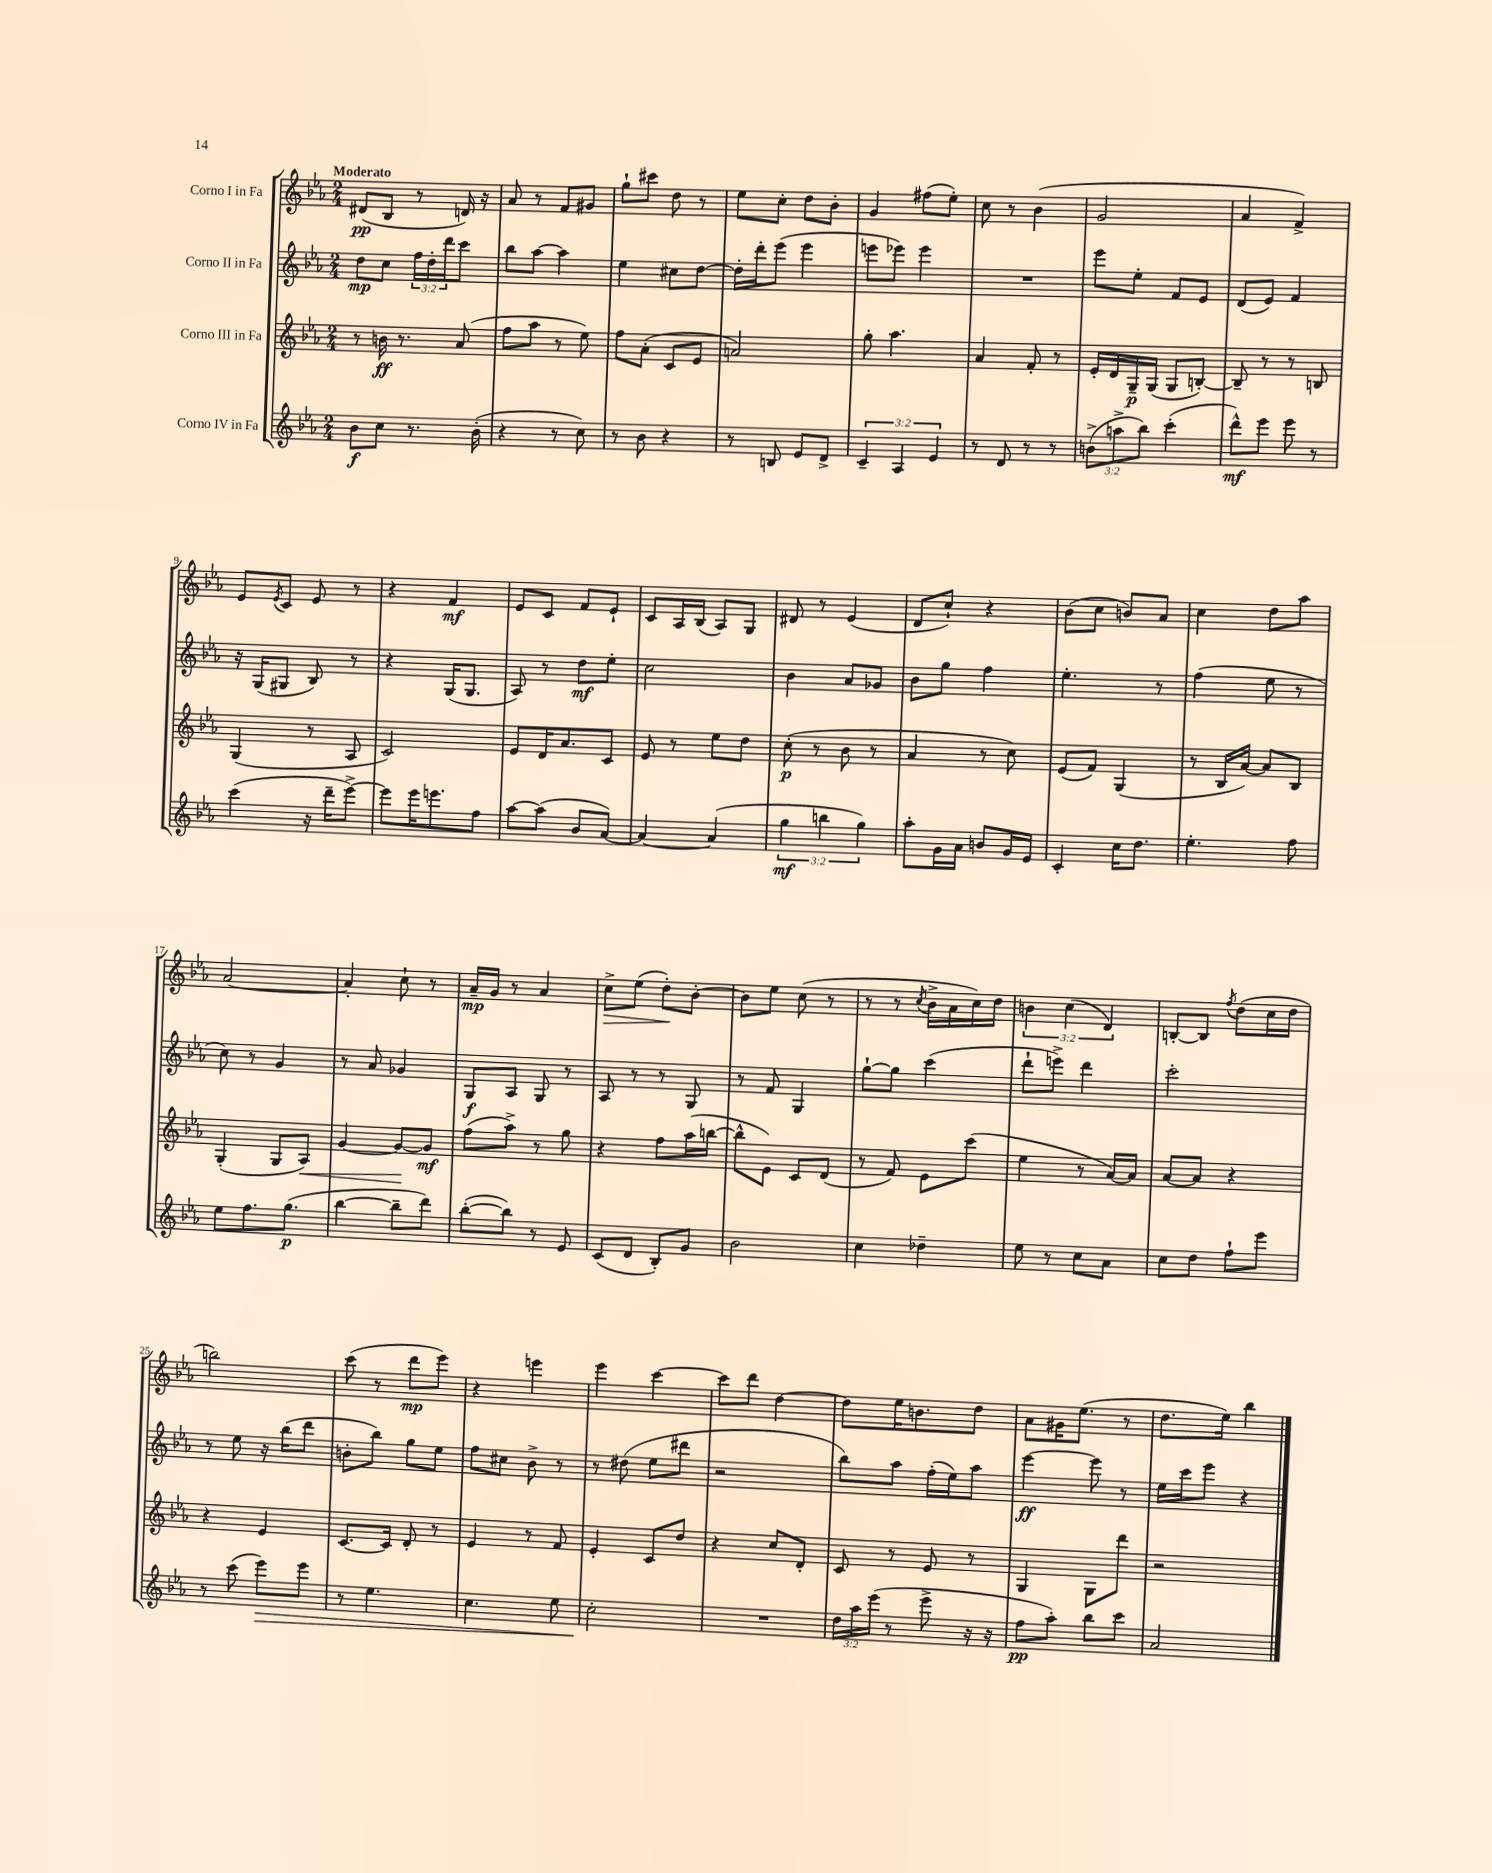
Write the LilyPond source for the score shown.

<<
\new StaffGroup <<
\new Staff = "s0" \with { instrumentName = "Corno I in Fa" } {
    \clef treble \key ees \major \numericTimeSignature \time 2/4 \override Staff.TupletNumber.text = #tuplet-number::calc-fraction-text \tempo "Moderato"
    dis'8\pp( bes8 r8 d'16) r16 |
    aes'8 r8 f'8 gis'8 |
    g''8-! cis'''8 d''8 r8 |
    ees''8 c''8-. d''8 bes'8-. |
    g'4 fis''8( ees''8-.) |
    c''8 r8 bes'4( |
    g'2 |
    aes'4 f'4->) |
    ees'8 \acciaccatura { ees'8 } c'8 ees'8 r8 |
    r4 f'4\mf |
    ees'8 c'8 f'8 ees'8-! |
    c'8 aes16 bes16( aes8) g8 |
    dis'8 r8 ees'4( |
    d'8 c''8-!) r4 |
    bes'8( c''8 b'8) aes'8 |
    c''4 d''8 aes''8 |
    aes'2~ |
    aes'4-. c''8-! r8 |
    aes'16--\mp g'16 r8 aes'4 |
    c''8->\> ees''8( d''8-.\!) bes'8~-. |
    bes'8 ees''8 c''8( r8 |
    r8 r8 \acciaccatura { c''8 } bes'16-> aes'16 c''16) d''16 |
    \tuplet 3/2 { b'4 c''4( d'4) } |
    b8~-. b8 \acciaccatura { f''8 } d''8( c''16 d''16 |
    b''2) |
    c'''8( r8 d'''8\mp ees'''8) |
    r4 e'''4 |
    ees'''4 c'''4~ |
    c'''8 d'''8 d''4~ |
    d''8 ees''16 b'8. d''8 |
    aes'8 gis'16 ees''8.( r8 |
    d''8. ees''16) bes''4 \bar "|." |
}
\new Staff = "s1" \with { instrumentName = "Corno II in Fa" } {
    \clef treble \key ees \major \numericTimeSignature \time 2/4 \override Staff.TupletNumber.text = #tuplet-number::calc-fraction-text
    d''8\mp c''8 \tuplet 3/2 { f''16 d''16-. d'''16 } c'''8 |
    bes''8 aes''8~ aes''4 |
    ees''4 cis''8 d''8~ |
    d''16-. d'''16-. ees'''8( ees'''4 |
    e'''8 ees'''8) ees'''4 |
    R2 |
    ees'''8 ees''8-. f'8 ees'8 |
    d'8( ees'8) f'4 |
    r16 g16( gis8 bes8) r8 |
    r4 g16( g8. |
    aes8) r8 d''8\mf ees''8-. |
    c''2 |
    bes'4 aes'8 ges'8 |
    bes'8 g''8 f''4 |
    ees''4.-. r8 |
    f''4( ees''8 r8 |
    c''8) r8 g'4 |
    r8 aes'8 ges'4 |
    g8\f aes8 g8 r8 |
    aes8 r8 r8 g8 |
    r8 f'8 g4 |
    g''8~-! g''8 c'''4( |
    d'''8-! e'''8->) d'''4 |
    c'''2-. |
    r8 ees''8 r16 bes''16( d'''8 |
    b'8-. bes''8) g''8 ees''8 |
    f''8 cis''8 bes'8-> r8 |
    r8 dis''8( ees''8 dis'''8 |
    r2 |
    bes''8) aes''8 f''16-.( ees''16) aes''8 |
    ees'''4~\ff ees'''8 r8 |
    ees''16 c'''16 ees'''8 r4 \bar "|." |
}
\new Staff = "s2" \with { instrumentName = "Corno III in Fa" } {
    \clef treble \key ees \major \numericTimeSignature \time 2/4
    r8 b'16\ff r8. aes'8( |
    f''8 aes''8 r8 ees''8) |
    f''8 aes'8-.( c'8 ees'8 |
    a'2) |
    g''8-. aes''4. |
    aes'4 f'8-. r8 |
    ees'16-. d'16 g16--\p g16( g8 b8~-.) |
    b8-- r8 r8 b8 |
    g4( r8 aes8 |
    c'2) |
    ees'8 d'16 aes'8. c'8 |
    ees'8 r8 ees''8 d''8 |
    c''8-.\p( r8 bes'8 r8 |
    aes'4 r8 c''8) |
    ees'8( f'8) g4( |
    r8 bes16 aes'16~) aes'8 bes8 |
    g4-.( g8 aes8\<) |
    g'4~ g'8~\! g'8\mf |
    f''8( aes''8->) r8 g''8 |
    r4 f''8 aes''16( b''16~ |
    b''8-^ ees'8) c'8 d'8( |
    r8 f'8) ees'8 c'''8( |
    ees''4 r8 aes'16~) aes'16 |
    aes'8~ aes'8 r4 |
    r4 ees'4 |
    c'8.~ c'16 d'8-. r8 |
    ees'4 r8 f'8 |
    ees'4-. c'8 d''8 |
    r4 c''8 d'8-. |
    c'8 r8 ees'8 r8 |
    g4 g8 d'''8 |
    r2 \bar "|." |
}
\new Staff = "s3" \with { instrumentName = "Corno IV in Fa" } {
    \clef treble \key ees \major \numericTimeSignature \time 2/4 \override Staff.TupletNumber.text = #tuplet-number::calc-fraction-text
    bes'8\f c''8 r8. bes'16-.( |
    r4 r8 c''8) |
    r8 bes'8 r4 |
    r8 b8 ees'8 d'8-> |
    \tuplet 3/2 { c'4-- aes4 ees'4 } |
    r8 d'8 r8 r8 |
    \tuplet 3/2 { b'8->( a''8-> bes''8) } c'''4-.( |
    d'''8-^\mf) ees'''8 ees'''8 r8 |
    c'''4( r16 d'''16-- ees'''8~->) |
    ees'''8 ees'''16 e'''8. f''8 |
    aes''8~ aes''8( bes'8 aes'8~) |
    aes'4~ aes'4( |
    \tuplet 3/2 { g''4\mf b''4 g''4) } |
    aes''8-. g'16 aes'16 b'8 g'16 ees'16 |
    c'4-. c''16 d''8. |
    ees''4.-. f''8 |
    ees''8 f''8. g''8.\p( |
    bes''4~ bes''8-- d'''8) |
    bes''8~-.( bes''8) r8 ees'8 |
    c'8( d'8 bes8-.) g'8 |
    bes'2 |
    c''4 des''4-- |
    ees''8 r8 c''8 aes'8 |
    c''8 d''8 f''8-! ees'''8 |
    r8 c'''8( ees'''8\>) ees'''8 |
    r8 ees''4. |
    c''4. ees''8 |
    c''2-.\! |
    R2 |
    \tuplet 3/2 { d''16 aes''16 ees'''16( } r8 ees'''8-> r16 r16 |
    f''8\pp aes''8-.) bes''8 c'''8 |
    aes'2 \bar "|." |
}
>>
>>
